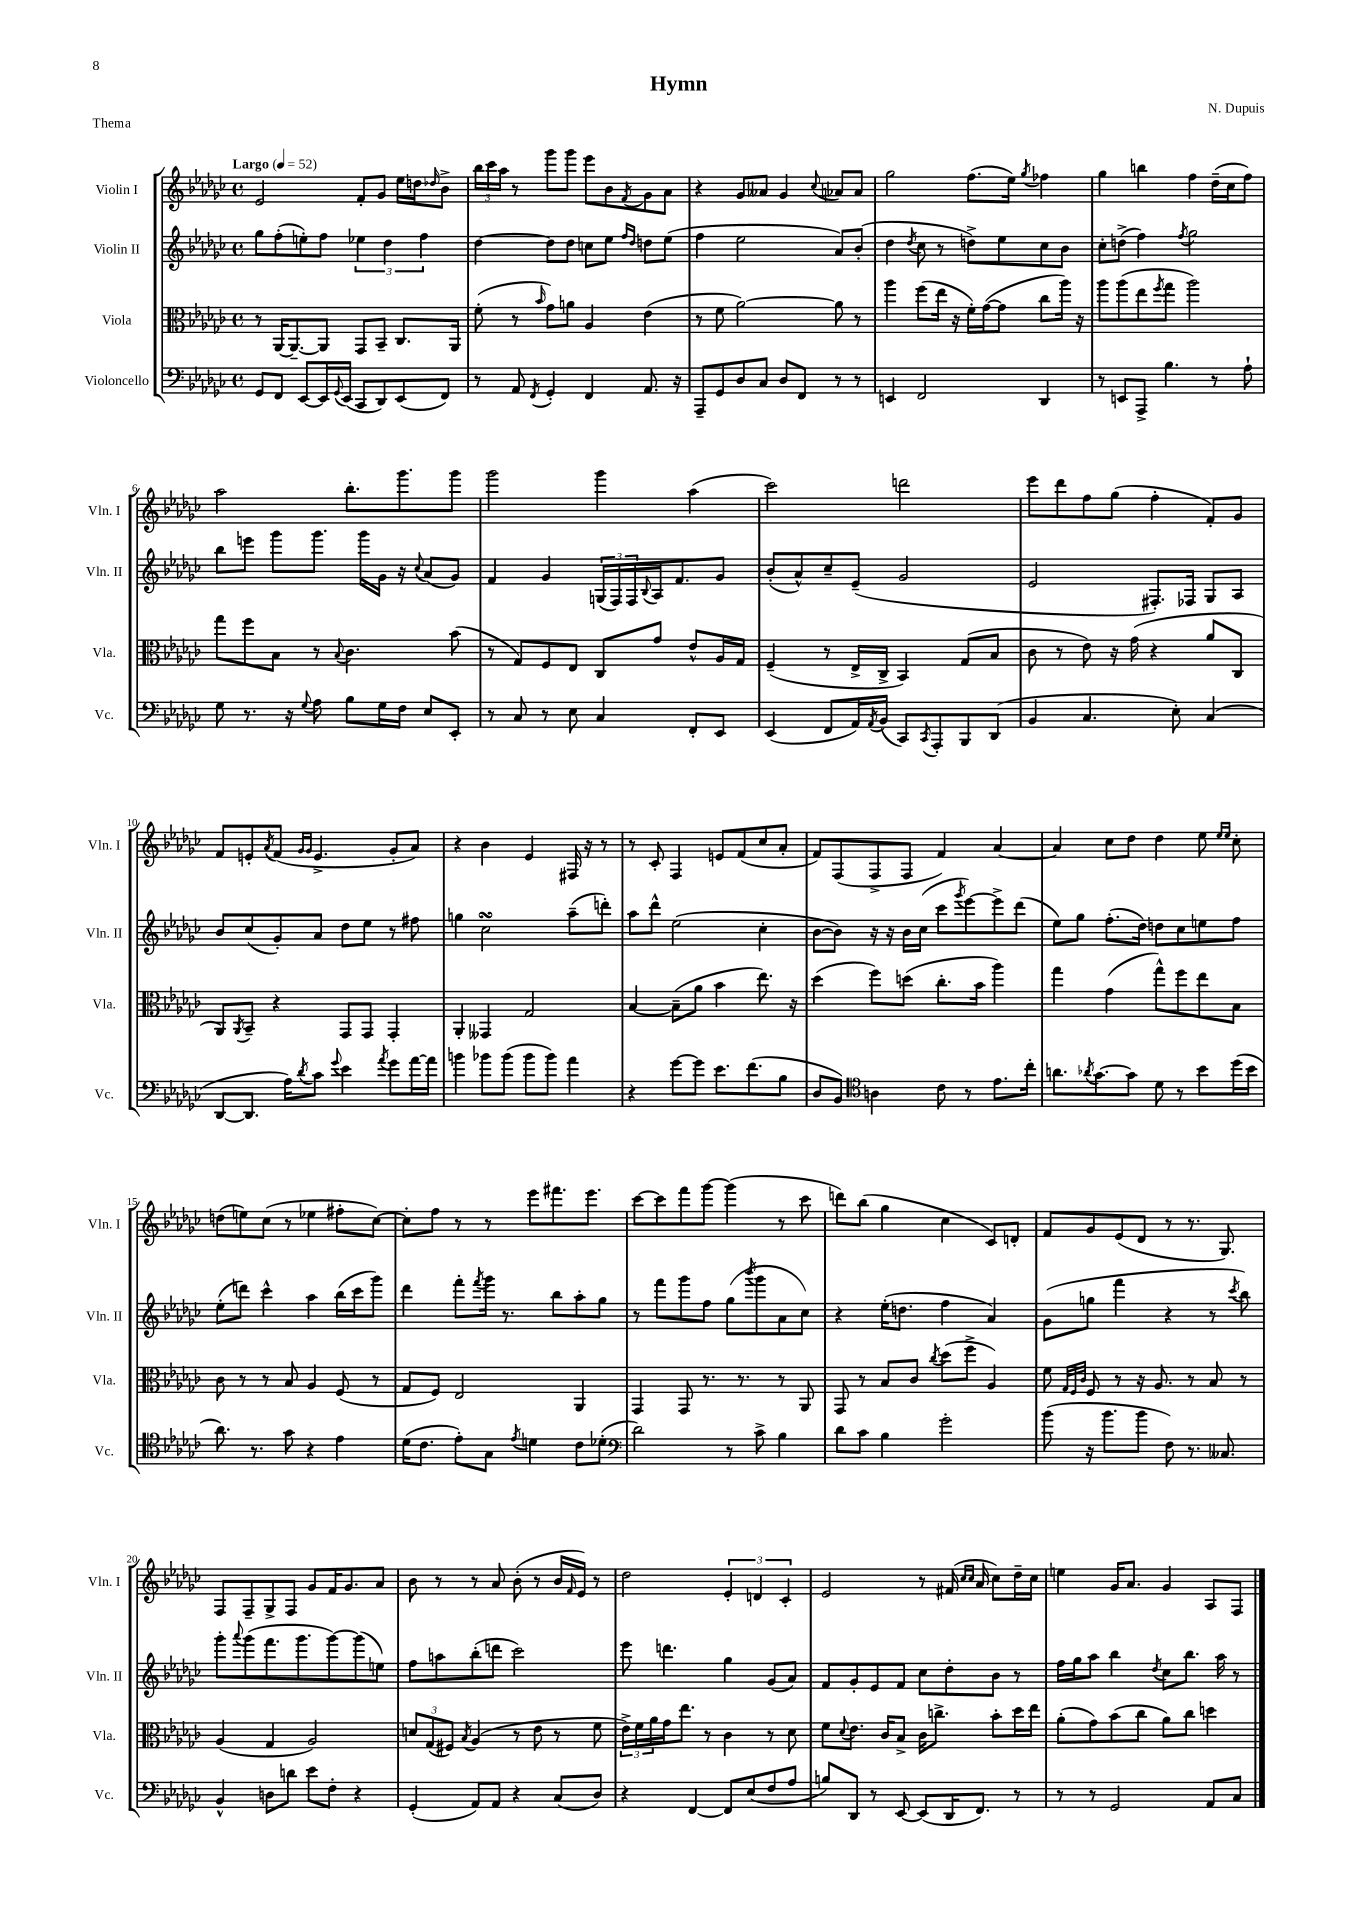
\header { title = "Hymn" composer = "N. Dupuis" piece = "Thema" }
<<
\new StaffGroup <<
\new Staff = "s0" \with { instrumentName = "Violin I" shortInstrumentName = "Vln. I" } {
    \clef treble \key ges \major \defaultTimeSignature \time 4/4 \tempo "Largo" 4 = 52
    ees'2 f'8-. ges'8 ees''16 d''16 \grace { des''16 } bes'8-> |
    \tuplet 3/2 { bes''16 ces'''16 aes''16 } r8 ges'''8 ges'''8 ees'''8 bes'8 \acciaccatura { f'8 } ges'8 aes'8 |
    r4 ges'8 aeses'8 ges'4 \appoggiatura { ces''8 } aes'8 aes'8 |
    ges''2 f''8.( ees''16) \acciaccatura { ges''8 } fes''4 |
    ges''4 b''4 f''4 des''16--( ces''16 f''8) |
    aes''2 bes''8.-. ges'''8. ges'''8 |
    ges'''2 ges'''4 aes''4( |
    ces'''2) d'''2 |
    ees'''8 des'''8 f''8 ges''8( f''4-. f'8-.) ges'8 |
    f'8 e'8-. \acciaccatura { aes'8 } f'8( \grace { ges'16 ges'16 } e'4.-> ges'8-. aes'8) |
    r4 bes'4 ees'4 fis16 r16 r8 |
    r8 ces'8-. f4 e'8 f'8( ces''8 aes'8-. |
    f'8) f8( f8-> f8 f'4) aes'4~ |
    aes'4 ces''8 des''8 des''4 ees''8 \grace { ees''16 ees''16 } ces''8-. |
    d''8( e''8) ces''8( r8 ees''4 fis''8-. ces''8~) |
    ces''8-. f''8 r8 r8 ees'''8 fis'''8. ees'''8. |
    ces'''8~ ces'''8 f'''8 ges'''8~ ges'''4( r8 ces'''8 |
    d'''8) bes''8( ges''4 ces''4 ces'8) d'8-. |
    f'8 ges'8 ees'8( des'8 r8 r8. ges8.) |
    f8 f8-- ges8-> f8 ges'8 f'16 ges'8. aes'8 |
    bes'8 r8 r8 aes'8 bes'8-.( r8 bes'16 \grace { f'16 } ees'16) r8 |
    des''2 \tuplet 3/2 { ees'4-. d'4 ces'4-. } |
    ees'2 r8 fis'16( \grace { ces''16 ces''16 } aes'16 ces''8) des''16-- ces''16 |
    e''4 ges'16 aes'8. ges'4 aes8 f8 \bar "|." |
}
\new Staff = "s1" \with { instrumentName = "Violin II" shortInstrumentName = "Vln. II" } {
    \clef treble \key ges \major \defaultTimeSignature \time 4/4
    ges''8 f''8-.( e''8-.) f''8 \tuplet 3/2 { ees''4 des''4 f''4 } |
    des''4~ des''8 des''8 c''8 ees''8 \grace { f''16 des''16 } d''8 ees''8( |
    f''4 ees''2 aes'8) bes'8-.( |
    des''4 \acciaccatura { des''8 } ces''8 r8 d''8->) ees''8 ces''8 bes'8 |
    ces''8-. d''8->( f''4) \acciaccatura { f''8 } ges''2 |
    bes''8 e'''8 ges'''8 ges'''8. ges'''16 ges'16 r16 \appoggiatura { ces''8 } aes'8( ges'8) |
    f'4 ges'4 \tuplet 3/2 { g16( f16) f16 } \appoggiatura { bes8 } aes16 f'8. ges'8 |
    bes'8-.( aes'8-^) ces''8-- ees'8--( ges'2 |
    ees'2 fis8.-.) fes16 ges8 aes8 |
    bes'8 ces''8( ges'8-.) aes'8 des''8 ees''8 r8 fis''8 |
    g''4 ces''2\turn aes''8--( d'''8-.) |
    aes''8 des'''8-^ ees''2( ces''4-. |
    bes'8~ bes'8) r16 r16 bes'16 ces''16( ces'''8 \acciaccatura { ges'''8 } ees'''8~) ees'''8-> des'''8( |
    ees''8) ges''8 f''8.-.( des''16) d''8 ces''8 e''8 f''8 |
    ees''8-.( d'''8) ces'''4-^ aes''4 bes''16( ces'''16 ges'''8) |
    des'''4 f'''8-. \acciaccatura { f'''8 } ges'''16 r8. bes''8 aes''8-. ges''8 |
    r8 f'''8 ges'''8 f''8 ges''8( \acciaccatura { bes'''8 } ges'''8 aes'8 ces''8) |
    r4 ees''16-.( d''8. f''4 aes'4) |
    ges'8( g''8 f'''4 r4 r8 \acciaccatura { ces'''8 } bes''8) |
    ges'''8-. \appoggiatura { aes'''8 } ges'''8( f'''8. ges'''8. ges'''8~) ges'''8( e''8) |
    f''8 a''8 bes''8-.( d'''8 ces'''2) |
    ees'''8 d'''4. ges''4 ges'8( aes'8) |
    f'8 ges'8-. ees'8 f'8 ces''8 des''8-. bes'8 r8 |
    f''16 ges''16 aes''8 bes''4 \acciaccatura { des''8 } ces''8 bes''8. aes''16 r8 \bar "|." |
}
\new Staff = "s2" \with { instrumentName = "Viola" shortInstrumentName = "Vla." } {
    \clef alto \key ges \major \defaultTimeSignature \time 4/4
    r8 aes,16~ aes,8.~-- aes,8 ges,8 bes,8-- ces8. aes,16 |
    f'8-.( r8 \grace { bes'16 } ges'8) a'8 aes4 ees'4( |
    r8 f'8 aes'2~) aes'8 r8 |
    aes''4 f''8( ees''16 r16 f'16-.) ges'16~( ges'8 ces''8 aes''16) r16 |
    aes''8 aes''8( ees''8 \acciaccatura { f''8 } ges''8 aes''2) |
    ges''8 f''8 bes8 r8 \appoggiatura { bes8 } ces'4. bes'8( |
    r8 ges8) f8 ees8 ces8 ges'8 ees'8-^ aes16 ges16 |
    f4--( r8 ees16-> ces16-> bes,4) ges8( bes8 |
    ces'8 r8 ees'8) r16 ges'16( r4 aes'8 ces8 |
    aes,8) \acciaccatura { aes,8 } bes,8-- r4 ges,8 ges,8 ges,4-. |
    aes,4-. geses,4 ges2 |
    bes4~ bes8--( aes'8 bes'4 ees''8.) r16 |
    des''4( f''8) d''8( ces''8.-. bes'16 aes''4) |
    ges''4 ges'4( ges''8-^) f''8 ees''8 bes8 |
    ces'8 r8 r8 bes8 aes4 f8( r8 |
    ges8 f8) ees2 aes,4 |
    ges,4 ges,8 r8. r8. r8 aes,8 |
    ges,8 r8 bes8 ces'8 \acciaccatura { ces''8 } des''8( f''8-> aes4) |
    f'8 \grace { ges32 f32 ces'32 } f8 r8 r16 aes8. r8 bes8 r8 |
    aes4( ges4 aes2) |
    \tuplet 3/2 { d'8 ges8( fis8) } \acciaccatura { bes8 } aes4( r8 ees'8 r8 f'8 |
    \tuplet 3/2 { ees'16->) f'16 aes'16 } ges'16 ees''8. r8 ces'4 r8 des'8 |
    f'8 \appoggiatura { des'8 } ees'8. ces'16 bes8-> ces'16 c''8.-> bes'8-. des''16 ees''16 |
    aes'8-.( ges'8) bes'8( ces''8 aes'8) ces''8 d''4 \bar "|." |
}
\new Staff = "s3" \with { instrumentName = "Violoncello" shortInstrumentName = "Vc." } {
    \clef bass \key ges \major \defaultTimeSignature \time 4/4
    ges,8 f,8 ees,8~ ees,16 \appoggiatura { ges,8 } ees,16( ces,8 des,8) ees,8( f,8) |
    r8 aes,8 \acciaccatura { f,8 } ges,4-. f,4 aes,8. r16 |
    aes,,8-- ges,8 des8 ces8 des8 f,8 r8 r8 |
    e,4 f,2 des,4 |
    r8 e,8 aes,,8-> bes4. r8 aes8-! |
    ges8 r8. r16 \appoggiatura { ges8 } aes8 bes8 ges16 f16 ees8 ees,8-. |
    r8 ces8 r8 ees8 ces4 f,8-. ees,8 |
    ees,4( f,8 aes,16) \acciaccatura { aes,8 } bes,16( ces,8) \acciaccatura { ces,8 } aes,,8-. bes,,8 des,8( |
    bes,4 ces4. ees8-.) ces4( |
    des,8~ des,8. aes16) \acciaccatura { des'8 } ces'8 \appoggiatura { ges'8 } ees'4 \acciaccatura { aes'8 } ges'8 aes'16~ aes'16 |
    b'4 bes'8 bes'8( bes'8 bes'8) aes'4 |
    r4 ges'8~ ges'8 ees'8. f'8.( bes8 |
    des8 bes,8) \clef tenor a4 ces'8 r8 ees'8. ces''16-. |
    a'8. \acciaccatura { aes'8 } ges'8.~ ges'8 des'8 r8 bes'8 des''16( bes'16 |
    aes'8.) r8. ges'8 r4 ees'4 |
    des'16( ces'8. ees'8-.) ges8 \acciaccatura { ees'8 } d'4 ces'8 des'8-.( |
    \clef bass des'2) r8 ces'8-> bes4 |
    des'8 ces'8 bes4 ges'2-. |
    bes'8( r16 bes'8. bes'8 f8) r8. ceses8. |
    bes,4-^ d8 d'8 ees'8 f8-. r4 |
    ges,4-.( aes,8) aes,8 r4 ces8( des8) |
    r4 f,4~ f,8 ees8( f8 aes8 |
    b8) des,8 r8 ees,8~ ees,8( des,16 f,8.) r8 |
    r8 r8 ges,2 aes,8 ces8 \bar "|." |
}
>>
>>
